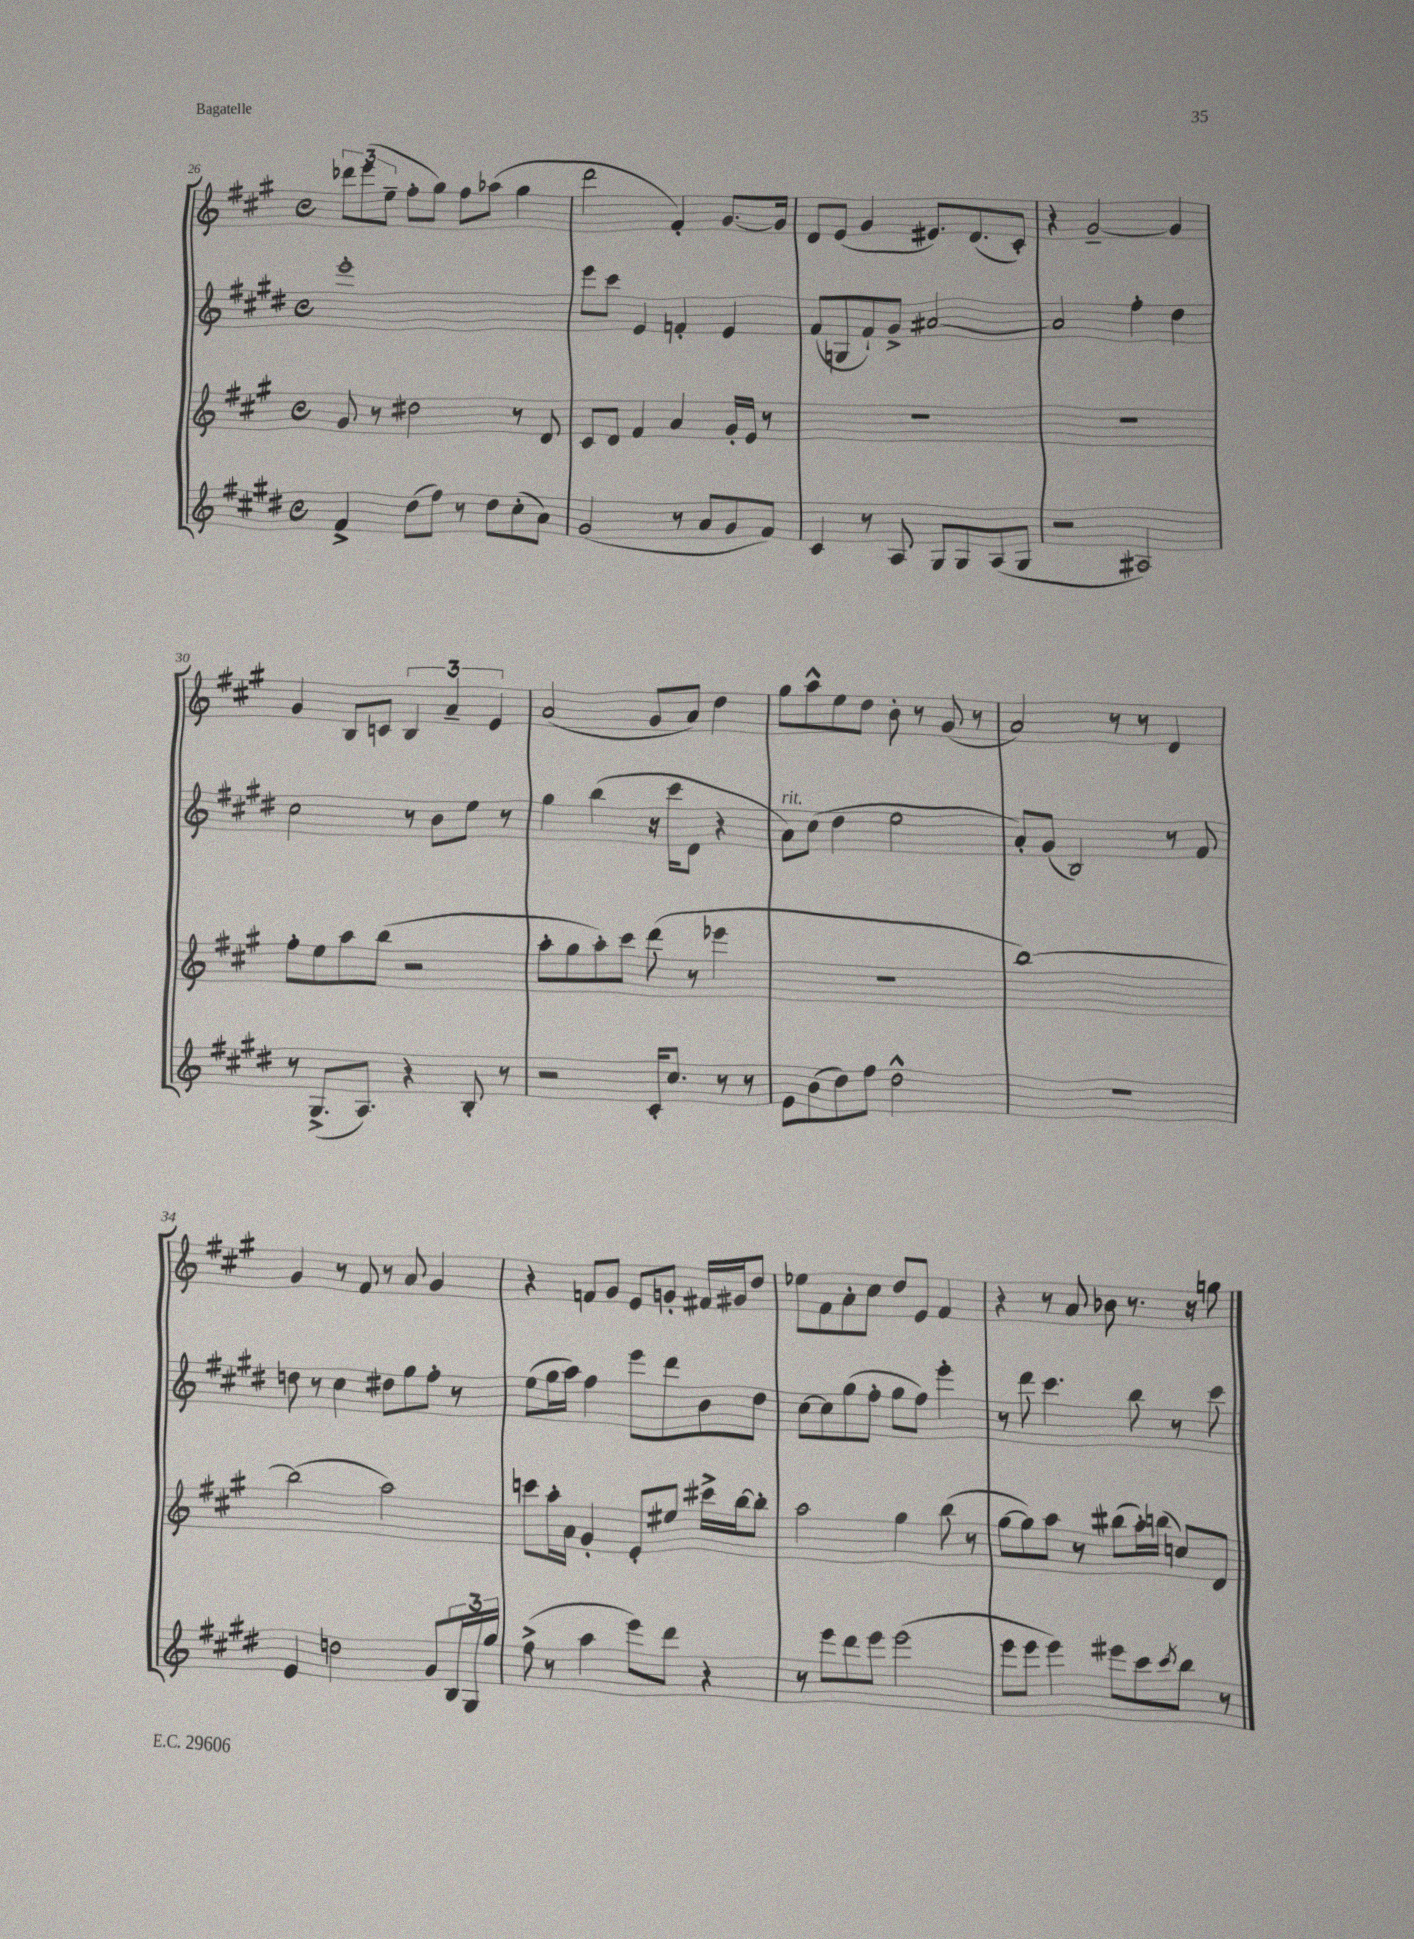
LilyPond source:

<<
\new StaffGroup <<
\new Staff = "s0" {
    \clef treble \key a \major \defaultTimeSignature \time 4/4
    \tuplet 3/2 { des'''8 e'''8( e''8-- } fis''8-. gis''8) fis''8 aes''8( gis''4 |
    d'''2 fis'4-.) gis'8.~ gis'16 |
    d'8 e'8( gis'4 eis'8.) d'8.( cis'8-.) |
    r4 gis'2~-- gis'4 |
    gis'4 b8 c'8 \tuplet 3/2 { b4 a'4-- e'4 } |
    a'2( gis'8 a'8) d''4 |
    gis''8 a''8-^ e''8 d''8 b'8-. r8 gis'8( r8 |
    a'2) r8 r8 d'4 |
    gis'4 r8 fis'8 r8 a'8 gis'4 |
    r4 f'8 gis'8 e'8 g'8-. fis'16 gis'16 d''8 |
    ees''8 fis'8 a'8-. cis''8 d''8 e'8 fis'4 |
    r4 r8 a'8 bes'8 r8. r16 g''8 \bar "|." |
}
\new Staff = "s1" {
    \clef treble \key e \major \defaultTimeSignature \time 4/4
    e'''1-. |
    e'''8 cis'''8 e'4 f'4-. e'4 |
    fis'8( g8 fis'8-!) gis'8-> ais'2~ |
    ais'2 fis''4-. dis''4 |
    cis''2 r8 b'8 e''8 r8 |
    gis''4 b''4( r16 cis'''16 dis'8 r4 |
    a'8^\markup { \italic "rit." }) cis''8( dis''4 e''2 |
    a'8-.) gis'8( b2) r8 fis'8 |
    d''8 r8 cis''4 dis''8 gis''8 fis''8-. r8 |
    e''8( gis''16 a''16) fis''4 e'''8 dis'''8 b'8 dis''8 |
    cis''8~ cis''8 gis''8( fis''8-. gis''8 fis''8) e'''4-. |
    r8 dis'''8 cis'''4. b''8 r8 cis'''8 \bar "|." |
}
\new Staff = "s2" {
    \clef treble \key a \major \defaultTimeSignature \time 4/4
    gis'8 r8 dis''2 r8 d'8 |
    cis'8 d'8 fis'4 a'4 gis'16-. e'16 r8 |
    R1 |
    R1 |
    fis''8-. e''8 a''8 b''8( r2 |
    a''8-. gis''8 a''8-.) cis'''8 d'''8( r8 ees'''4 |
    R1 |
    b''1~) |
    b''2( a''2) |
    c'''8 a''16-. a'16 gis'4-. e'8-. eis''8 cis'''16-> b''16~ b''8-. |
    a''2 gis''4 b''8( r8 |
    gis''8~ gis''8) a''8 r8 bis''8( a''16-.) b''16( c''8) d'8 \bar "|." |
}
\new Staff = "s3" {
    \clef treble \key e \major \defaultTimeSignature \time 4/4
    fis'4-> dis''8( fis''8) r8 dis''8 cis''8-.( a'8) |
    gis'2( r8 a'8 gis'8 fis'8) |
    cis'4 r8 a8 gis8 gis8 a8( gis8 |
    r2 ais2) |
    r8 gis8.->( a8.) r4 b8-. r8 |
    r2 cis'16-. cis''8. r8 r8 |
    e'8 b'8( dis''8) fis''8 dis''2-^ |
    r1 |
    e'4 d''2 gis'8 \tuplet 3/2 { b16 gis16 gis''16 } |
    fis''8->( r8 a''4 e'''8) dis'''8 r4 |
    r8 e'''8 dis'''8 e'''8 e'''2( |
    e'''8 e'''8 e'''4) eis'''8 cis'''8 \acciaccatura { cis'''8 } b''8 r8 \bar "|." |
}
>>
>>
\layout { \context { \Score currentBarNumber = #26 } }
